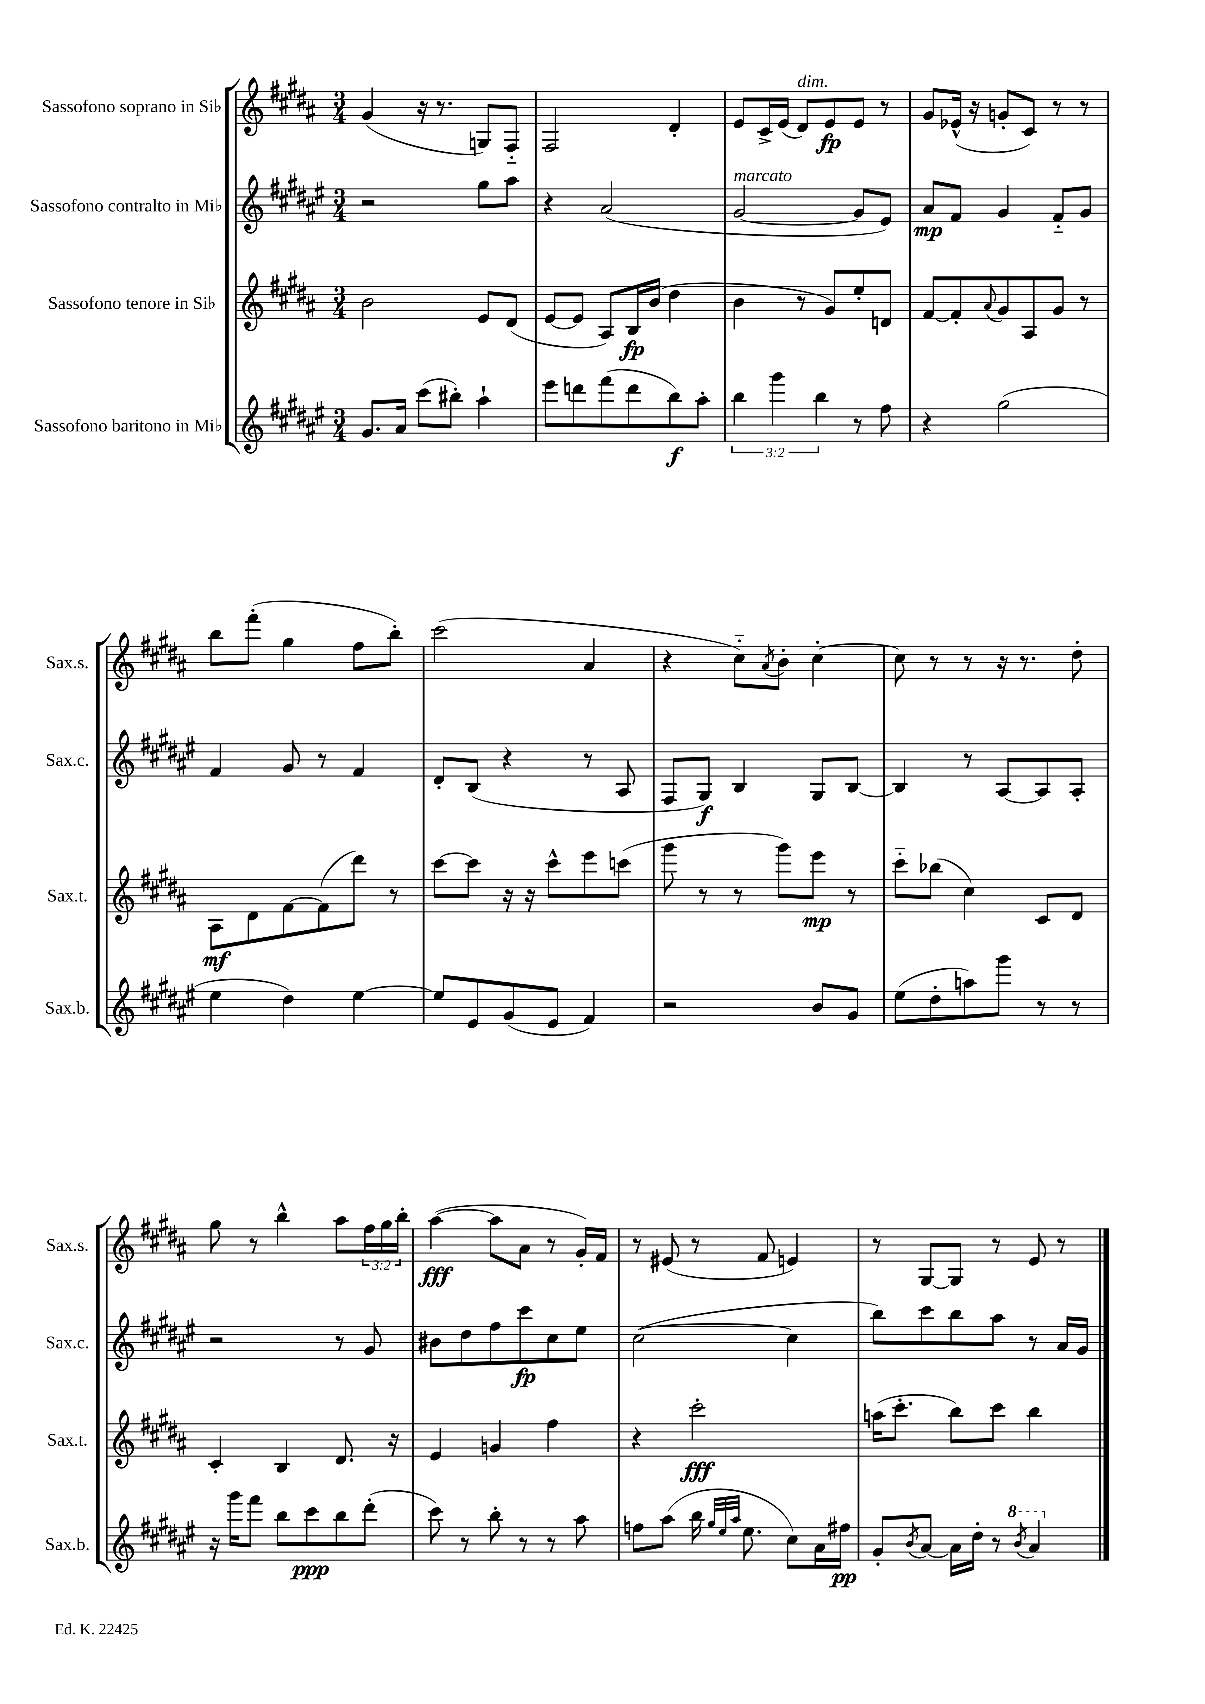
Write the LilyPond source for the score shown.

<<
\new StaffGroup <<
\new Staff = "s0" \with { instrumentName = "Sassofono soprano in Sib" shortInstrumentName = "Sax.s." } {
    \clef treble \key b \major \numericTimeSignature \time 3/4 \override Staff.TupletNumber.text = #tuplet-number::calc-fraction-text
    gis'4( r16 r8. g8) fis8-_ |
    fis2 dis'4-. |
    e'8 cis'16-> e'16( dis'8^\markup { \italic "dim." }) e'8\fp e'8 r8 |
    gis'8 ees'16-^( r16 g'8-. cis'8) r8 r8 |
    b''8 fis'''8-.( gis''4 fis''8 b''8-.) |
    cis'''2( ais'4 |
    r4 cis''8-_) \acciaccatura { ais'8 } b'8-. cis''4~-. |
    cis''8 r8 r8 r16 r8. dis''8-. |
    gis''8 r8 b''4-^ ais''8 \tuplet 3/2 { fis''16 gis''16 b''16-. } |
    ais''4~\fff( ais''8 ais'8 r8 gis'16-.) fis'16 |
    r8 eis'8( r8 fis'8 e'4) |
    r8 gis8~ gis8 r8 e'8 r8 \bar "|." |
}
\new Staff = "s1" \with { instrumentName = "Sassofono contralto in Mib" shortInstrumentName = "Sax.c." } {
    \clef treble \key fis \major \numericTimeSignature \time 3/4
    r2 gis''8 ais''8 |
    r4 ais'2( |
    gis'2~^\markup { \italic "marcato" } gis'8 eis'8) |
    ais'8\mp fis'8 gis'4 fis'8-_ gis'8 |
    fis'4 gis'8 r8 fis'4 |
    dis'8-. b8( r4 r8 ais8 |
    fis8 gis8\f) b4 gis8 b8~ |
    b4 r8 ais8~ ais8 ais8-. |
    r2 r8 gis'8 |
    bis'8 dis''8 fis''8 cis'''8\fp cis''8 eis''8 |
    cis''2~( cis''4 |
    b''8) cis'''8 b''8 ais''8 r8 ais'16 gis'16 \bar "|." |
}
\new Staff = "s2" \with { instrumentName = "Sassofono tenore in Sib" shortInstrumentName = "Sax.t." } {
    \clef treble \key b \major \numericTimeSignature \time 3/4
    b'2 e'8 dis'8( |
    e'8~ e'8 ais8) b16\fp b'16( dis''4 |
    b'4 r8 gis'8) e''8-. d'8 |
    fis'8~ fis'8-. \appoggiatura { ais'8 } gis'8 ais8 gis'8 r8 |
    ais8\mf dis'8 fis'8~ fis'8( dis'''8) r8 |
    cis'''8~ cis'''8 r16 r16 cis'''8-^ e'''8 c'''8( |
    gis'''8 r8 r8 gis'''8) e'''8\mp r8 |
    cis'''8-_ bes''8( cis''4) cis'8 dis'8 |
    cis'4-. b4 dis'8. r16 |
    e'4 g'4 fis''4 |
    r4 cis'''2-.\fff |
    a''16( cis'''8.-. b''8) cis'''8 b''4 \bar "|." |
}
\new Staff = "s3" \with { instrumentName = "Sassofono baritono in Mib" shortInstrumentName = "Sax.b." } {
    \clef treble \key fis \major \numericTimeSignature \time 3/4 \override Staff.TupletNumber.text = #tuplet-number::calc-fraction-text
    gis'8. ais'16 cis'''8( bis''8-.) ais''4-! |
    eis'''8 d'''8 fis'''8( d'''8 b''8\f) ais''8-. |
    \tuplet 3/2 { b''4 gis'''4 b''4 } r8 fis''8 |
    r4 gis''2( |
    eis''4 dis''4) eis''4~ |
    eis''8 eis'8 gis'8( eis'8 fis'4) |
    r2 b'8 gis'8 |
    eis''8( dis''8-. a''8) gis'''8 r8 r8 |
    r16 gis'''16 fis'''8 b''8 cis'''8\ppp b''8 dis'''8-.( |
    cis'''8) r8 b''8-. r8 r8 ais''8 |
    f''8 ais''8( b''16 \grace { gis''32 eis''32 ais''32 } eis''8. cis''8) ais'16 fis''16\pp |
    gis'8-. \acciaccatura { b'8 } ais'8~ ais'16 dis''16-. r8 \ottava #1 \acciaccatura { b''8 } ais''4 \ottava #0 \bar "|." |
}
>>
>>
\layout { \context { \Score \remove "Bar_number_engraver" } }
